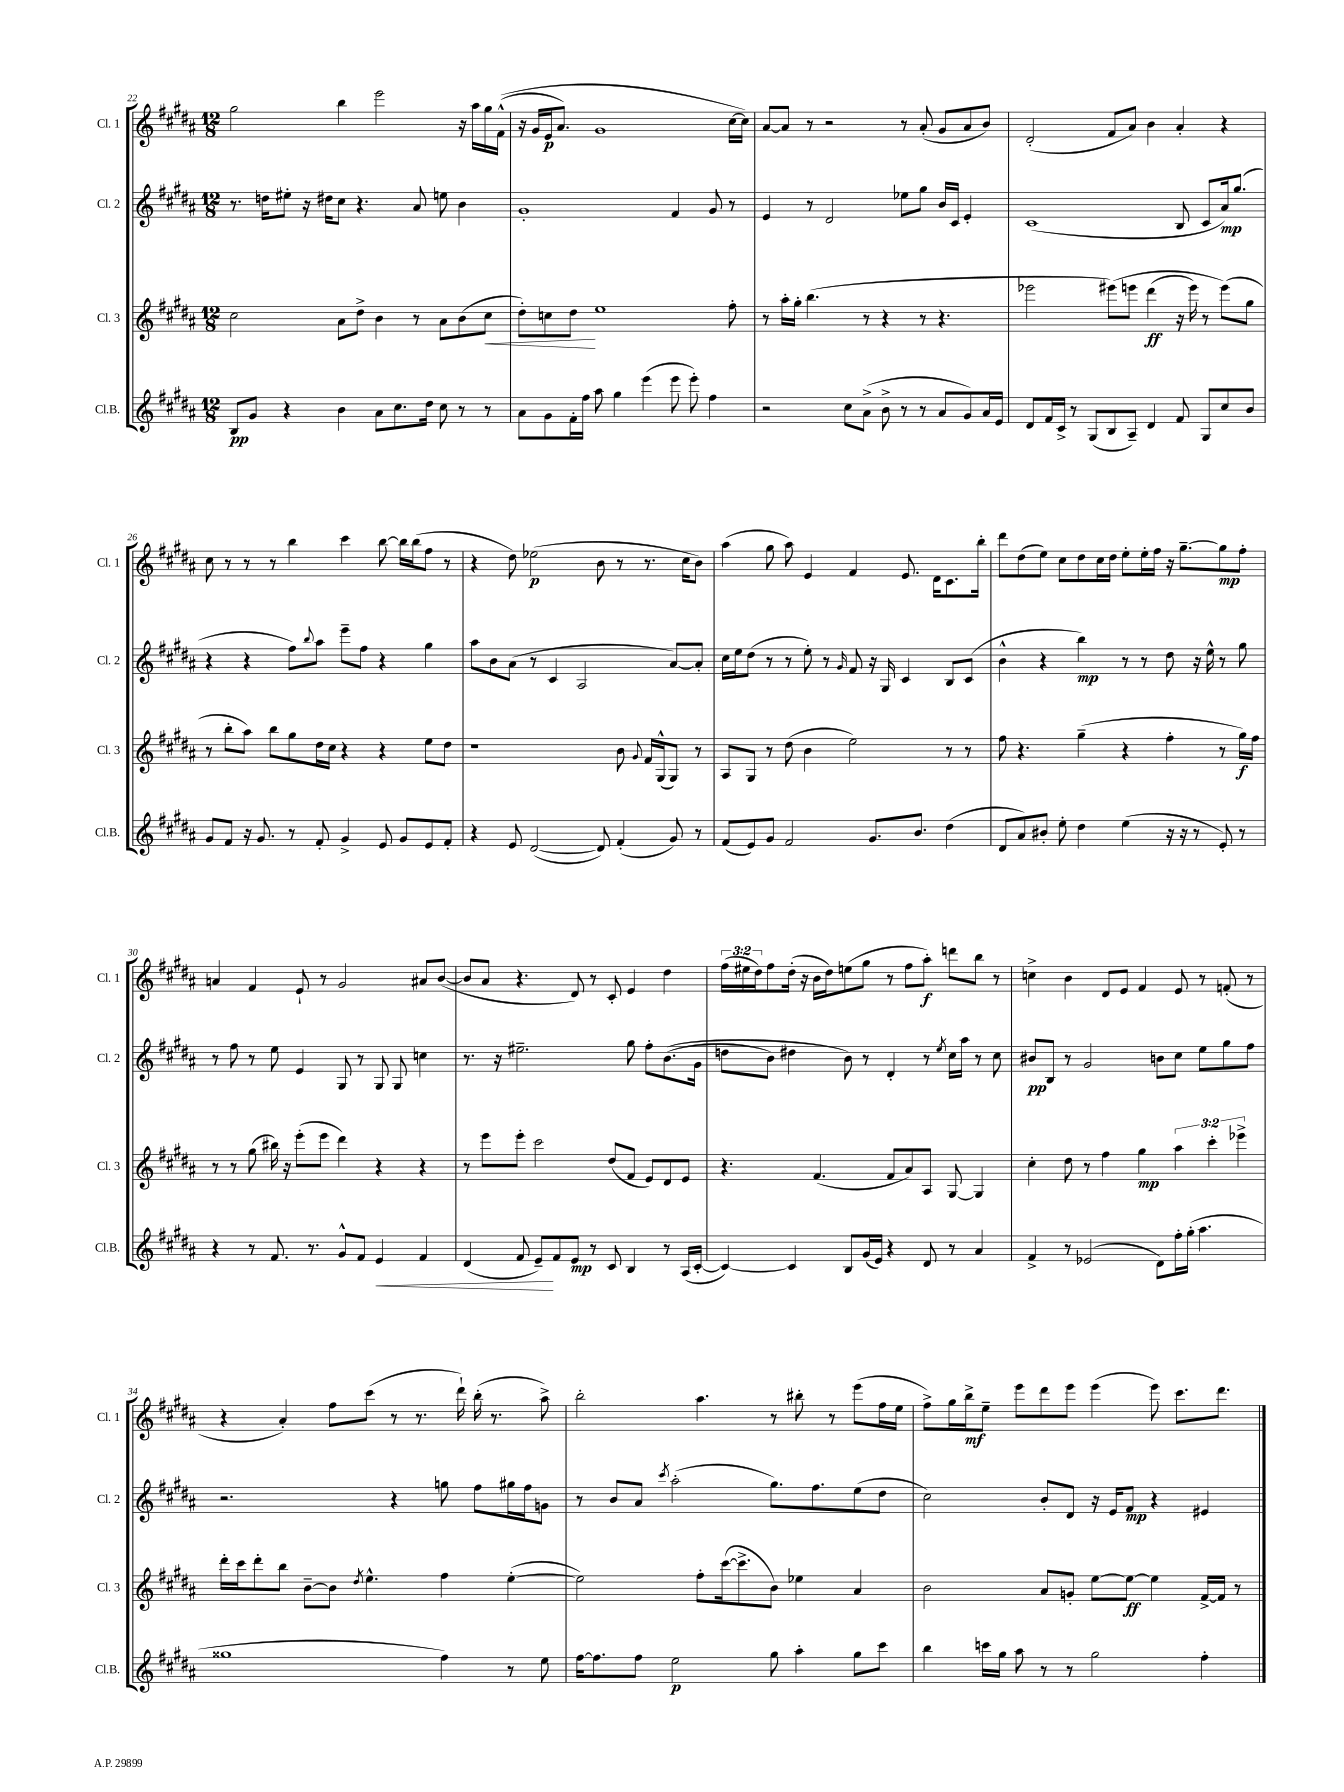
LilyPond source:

<<
\new StaffGroup <<
\new Staff = "s0" \with { instrumentName = "Cl. 1" shortInstrumentName = "Cl. 1" } {
    \clef treble \key b \major \numericTimeSignature \time 12/8 \override Staff.TupletNumber.text = #tuplet-number::calc-fraction-text
    gis''2 b''4 e'''2 r16 ais''16 gis''16 fis'16-^(\( |
    r16 gis'16 e'16\p ais'8.) gis'1 cis''16~ cis''16\) |
    ais'8~ ais'8 r8 r2 r8 ais'8-.( gis'8 ais'8 b'8) |
    dis'2-.( fis'8 ais'8) b'4 ais'4-. r4 |
    cis''8 r8 r8 r8 b''4 cis'''4 b''8~ b''16 b''16( fis''8 r8 |
    r4 dis''8) ees''2\p( b'8 r8 r8. cis''16 b'8) |
    ais''4( gis''8 ais''8) e'4 fis'4 e'8. dis'16 cis'8. b''16-. |
    dis'''8 dis''8( e''8) cis''8 dis''8 cis''16 dis''16 e''8-. e''16-. fis''16 r16 gis''8.~-- gis''8\mp fis''8-. |
    a'4 fis'4 e'8-! r8 gis'2 ais'8 b'8~( |
    b'8 ais'8 r4. dis'8) r8 cis'8-. e'4 dis''4 |
    \tuplet 3/2 { fis''16( eis''16 dis''16) } fis''8 dis''16-.( r16 b'16 dis''16) e''8( gis''8 r8 fis''8 ais''8-.\f) d'''8 b''8 r8 |
    c''4-> b'4 dis'8 e'8 fis'4 e'8 r8 f'8-.( r8 |
    r4 ais'4-.) fis''8 cis'''8( r8 r8. dis'''16-!) b''16-.( r8. ais''8->) |
    b''2-. ais''4. r8 bis''8-. r8 e'''8( fis''16 e''16 |
    fis''8->) gis''16 b''16->\mf e''8-- e'''8 dis'''8 e'''8 e'''4( e'''8) cis'''8. dis'''8. \bar "|." |
}
\new Staff = "s1" \with { instrumentName = "Cl. 2" shortInstrumentName = "Cl. 2" } {
    \clef treble \key b \major \numericTimeSignature \time 12/8
    r8. d''16 eis''8-. r16 dis''16 cis''8 r4. ais'8 e''8 b'4 |
    gis'1-. fis'4 gis'8 r8 |
    e'4 r8 dis'2 ees''8 gis''8 b'16 cis'16 e'4-. |
    cis'1( b8 cis'8 ais'16\mp) gis''8.( |
    r4 r4 fis''8) \appoggiatura { b''8 } ais''8 e'''8-- fis''8 r4 gis''4 |
    ais''8 b'8 ais'8( r8 cis'4 ais2 ais'8~) ais'8-. |
    cis''16 e''16 dis''8( r8 r8 e''8-.) r8 \grace { gis'16 } fis'8 r16 gis16 cis'4 b8 cis'8( |
    b'4-^ r4 b''4\mp) r8 r8 dis''8 r16 e''16-^ r8 gis''8 |
    r8 fis''8 r8 e''8 e'4 gis8 r8 gis8 gis8 c''4 |
    r8. r16 eis''2.-- gis''8 fis''8-. b'8.(\( gis'16 |
    d''8 b'8) dis''4 b'8\) r8 dis'4-. r8 \acciaccatura { e''8 } cis''16 ais''16 r8 cis''8 |
    bis'8\pp b8 r8 gis'2 b'8 cis''8 e''8 gis''8 fis''8 |
    r2. r4 g''8 fis''8 gis''16 fis''16 g'8 |
    r8 b'8 ais'8 \acciaccatura { cis'''8 } ais''2-.( gis''8.) fis''8. e''8( dis''8 |
    cis''2) b'8-. dis'8 r16 e'16 fis'8\mp r4 eis'4 \bar "|." |
}
\new Staff = "s2" \with { instrumentName = "Cl. 3" shortInstrumentName = "Cl. 3" } {
    \clef treble \key b \major \numericTimeSignature \time 12/8 \override Staff.TupletNumber.text = #tuplet-number::calc-fraction-text
    cis''2 ais'8 dis''8-> b'4 r8 ais'8 b'8( cis''8\< |
    dis''8-.) c''8 dis''8\! e''1 fis''8-. |
    r8 ais''16-. gis''16-. b''4.( r8 r4 r8 r4. |
    ees'''2 eis'''8)\( e'''8 dis'''4\ff( r16 e'''16) r8 e'''8(\) gis''8 |
    r8 b''8-. ais''8) b''8 gis''8 dis''16 cis''16 r4 r4 e''8 dis''8 |
    r1 b'8 \appoggiatura { gis'8 } fis'16 gis16-^( gis8) r8 |
    ais8 gis8 r8 dis''8( b'4 e''2) r8 r8 |
    fis''8 r4. gis''4--( r4 fis''4-. r8 gis''16\f) fis''16 |
    r8 r8 gis''8( bis''16) r16 e'''8-.( e'''8 dis'''4) r4 r4 |
    r8 e'''8 e'''8-. cis'''2 dis''8( fis'8 e'8) dis'8 e'8 |
    r4. fis'4.( fis'8 ais'8) ais8 gis8~ gis4 |
    cis''4-. dis''8 r8 fis''4 gis''4\mp \tuplet 3/2 { ais''4 cis'''4-. ees'''4-> } |
    dis'''16-. cis'''16 dis'''8-. b''8 b'8~-- b'8 \acciaccatura { dis''8 } e''4.-^ fis''4 e''4~-.( |
    e''2) fis''8-. cis'''16~( cis'''8.-> b'8) ees''4 ais'4 |
    b'2 ais'8 g'8-. e''8~ e''8~\ff e''4 fis'16~-> fis'16 r8 \bar "|." |
}
\new Staff = "s3" \with { instrumentName = "Cl.B." shortInstrumentName = "Cl.B." } {
    \clef treble \key b \major \numericTimeSignature \time 12/8
    b8\pp gis'8 r4 b'4 ais'8 cis''8. dis''16 cis''8 r8 r8 |
    ais'8 gis'8 fis'16-. fis''16 ais''8 gis''4 e'''4( e'''8 e'''8-.) fis''4 |
    r2 cis''8 ais'8->( b'8-> r8 r8 ais'8 gis'8) ais'16 e'16 |
    dis'8 fis'16 cis'16-> r8 gis8( b8 ais8--) dis'4 fis'8 gis8 cis''8 b'8 |
    gis'8 fis'8 r16 gis'8. r8 fis'8-. gis'4-> e'8 gis'8 e'8 fis'8-. |
    r4 e'8 dis'2~( dis'8) fis'4-.( gis'8) r8 |
    fis'8( e'8) gis'8 fis'2 gis'8. b'8. dis''4( |
    dis'8 ais'8) bis'8-. e''8-. dis''4 e''4( r16 r16 r8 e'8-.) r8 |
    r4 r8 fis'8. r8. gis'8-^ fis'8 e'4\< fis'4 |
    dis'4( fis'8 e'8--\!) fis'8 e'8\mp r8 cis'8 b4 r8 ais16( cis'16~-. |
    cis'4~) cis'4 b8 gis'16( e'16) r4 dis'8 r8 ais'4 |
    fis'4-> r8 ees'2( dis'8) fis''16-. gis''16-.( ais''4. |
    gisis''1 fis''4) r8 e''8 |
    fis''16~ fis''8. fis''8 e''2\p gis''8 ais''4-. gis''8 cis'''8 |
    b''4 c'''16 gis''16 ais''8 r8 r8 gis''2 fis''4-. \bar "|." |
}
>>
>>
\layout { \context { \Score currentBarNumber = #22 } }
